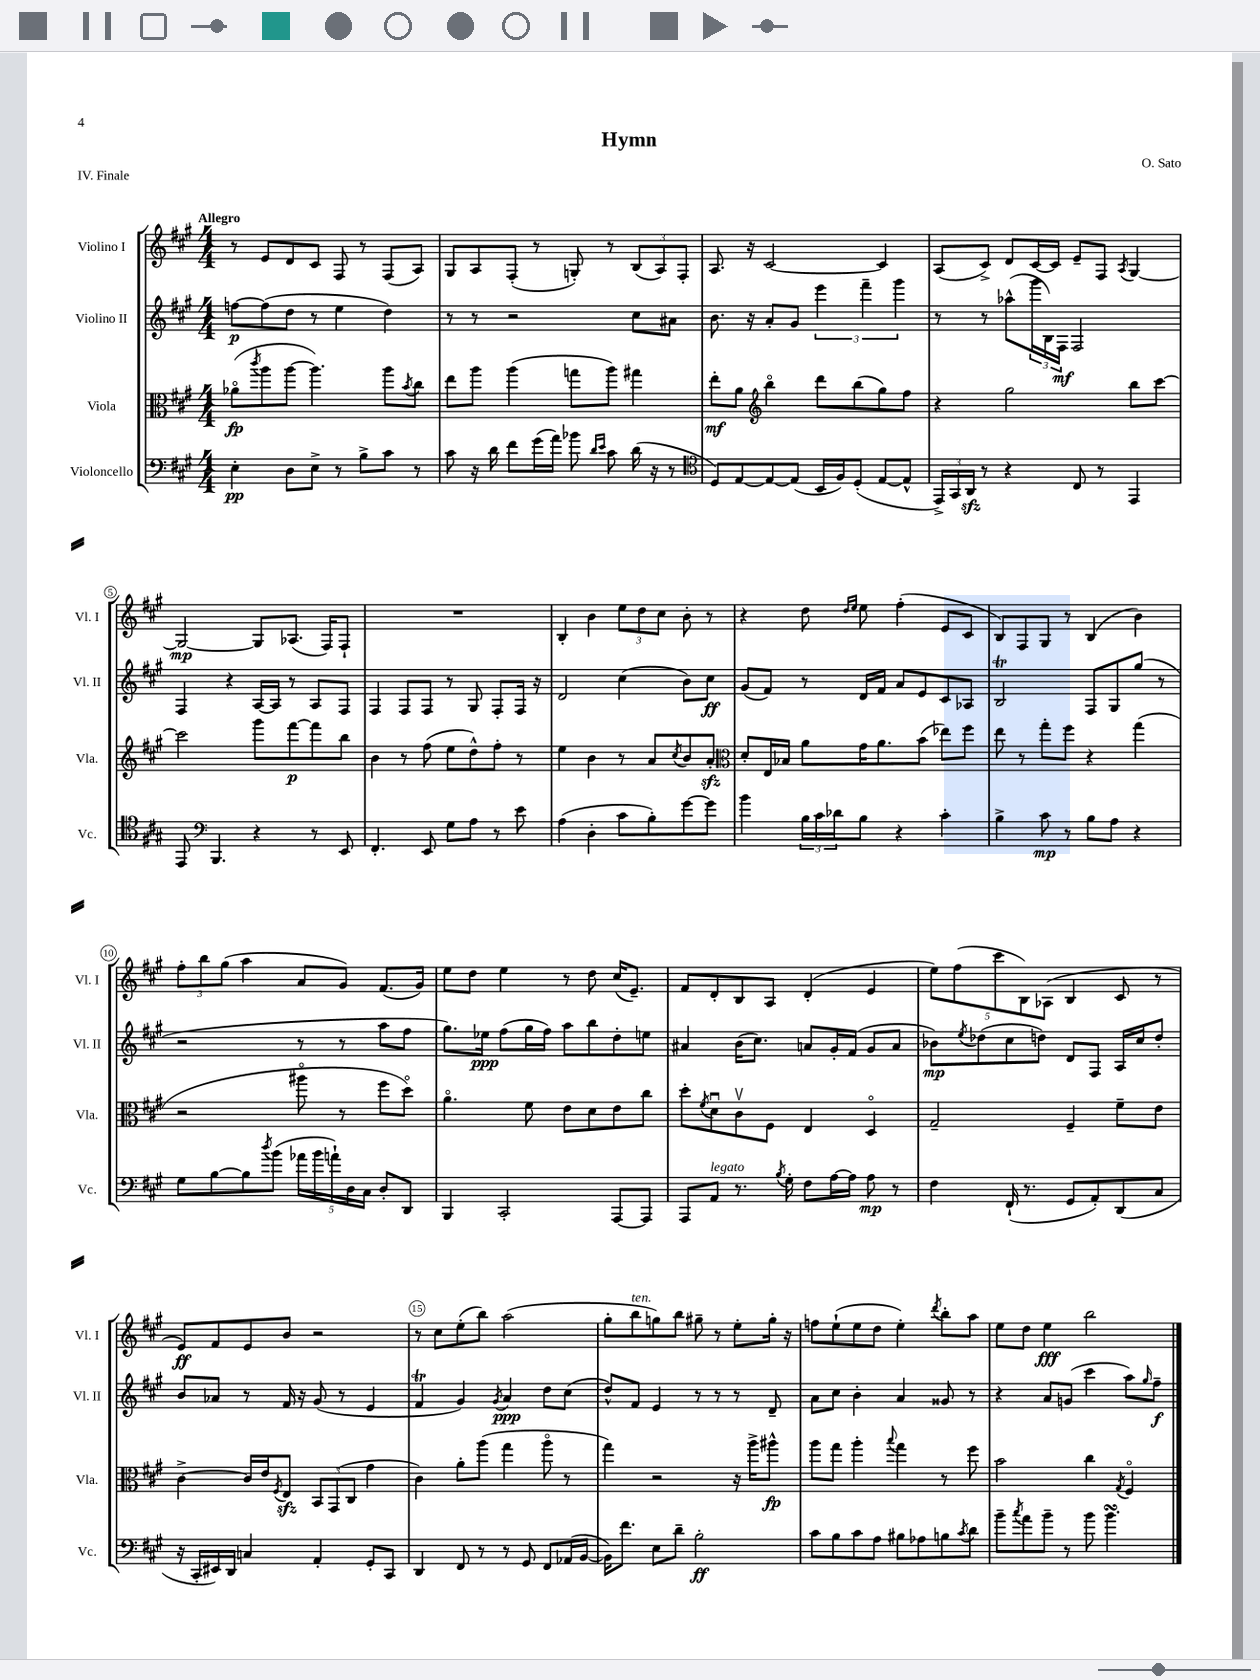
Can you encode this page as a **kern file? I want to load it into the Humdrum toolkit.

**kern	**kern	**kern	**kern
*staff4	*staff3	*staff2	*staff1
*clefF4	*clefC3	*clefG2	*clefG2
*k[f#c#g#]	*k[f#c#g#]	*k[f#c#g#]	*k[f#c#g#]
*M4/4	*M4/4	*M4/4	*M4/4
4E'	(8a-o	[8ff	8r
.	8qccc#	.	.
.	8aa	(8ff]	8e
8D	[8aa	8dd	8d
8E^	4.aa])	8r	8c#
8r	.	4ee	8F#
8B^	.	.	8r
8c#	8aa	4dd)	(8F#
.	8qb	.	.
8r	8cc#	.	8A)
=	=	=	=
8c#	8ee	8r	8G#
16r	8aa	8r	8A
16d	.	.	.
8f#	(4aa	2r	(8F#'
(16g#	.	.	8r
16a)	.	.	.
8b-	8gg	.	8G')
16qqd	.	.	.
16qqe	.	.	.
8c#	8aa)	.	8r
(16d	4gg#	8cc#	(12B
16r	.	.	.
.	.	.	12A)
8r	.	8a#	.
.	.	.	12F#'
=	=	=	=
*clefC4	*	*	*
8D)	8ee'	8.b	8.A
[8E	8a	.	.
.	.	16r	16r
*	*clefG2	*	*
8E_	4bbo	8a'	[2c#
(8E]	.	8g#	.
16BB	8ddd	6eee	.
16F#)	.	.	.
(8D'	(8bb	.	.
.	.	6fff#~	.
[8E	8gg#)	.	4c#]
.	.	6ggg#	.
8E^^]	8ff#	.	.
=	=	=	=
24EE^)	4r	8r	(8A
24GG#	.	.	.
24AA	.	.	.
8r	.	8r	8c#^)
4r	2gg#	(8aa-^^	8d
.	.	24ggg#	[16c#
.	.	24B)	.
.	.	.	16c#]
.	.	24F#	.
8C#	.	2F#	8e~
8r	.	.	8F#
.	.	.	8qA
4EE	8bb	.	[4G#
.	[8ccc#	.	.
=	=	=	=
8EE	2ccc#]	4F#	2G#_
*clefF4	*	*	*
4.BBB	.	.	.
.	.	4r	.
4r	8ggg#	[16A	8G#]
.	.	16A]	.
.	[8fff#	8r	(8.A-
8r	8fff#]	8A	.
.	.	.	16F#)
8EE	8bb	8F#	8F#`
=	=	=	=
4.FF#'	4b	4F#	1r
.	8r	8F#	.
8EE	(8ff#	8F#	.
8G#	8ee	8r	.
8A	8dd^^)	8G#	.
8r	8ff#'	8F#'	.
8e	8r	16F#	.
.	.	16r	.
=	=	=	=
(4A	4ee	2d	4B'
4D'	4b	.	4b
8c#	8r	(4cc#	12ee
.	.	.	12dd
8B')	8a	.	.
.	.	.	12cc#
.	8qcc#	.	.
[8g#	8b	8b)	8b'
8g#]	8a'	8cc#	8r
=	=	=	=
*	*clefC3	*	*
4b	8d'	(8g#	4r
.	16E	8f#)	.
.	16B-	.	.
24B	8a	8r	8dd
24c#	.	.	.
24d-	.	.	.
.	.	.	16qqdd
.	.	.	16qqee
8B	16g#	16d	8ee
.	8.a	16f#	.
4r	.	8a	(4ff#'
.	(8b	8e	.
4c#'	8ee-)	8c#	8e
.	8ff#	8A-	8c#
=	=	=	=
4B^	8ee	2B	8B)
.	8r	.	8F#
8c#	8gg#'	.	8G#
8r	8ff#	.	8r
8B	4r	8F#	(4B
8A	.	8G#	.
4r	(4gg#	(8gg#	4b)
.	.	8r	.
=	=	=	=
8G#	2r	2r	12ff#'
.	.	.	12bb
[8B	.	.	.
.	.	.	(12gg#
8B]	.	.	4aa
8qdd	.	.	.
(8b	.	.	.
20a-	8aa#o	8r	8a
20b	.	.	.
20a`)	.	.	.
.	8r	8r	8g#)
20D	.	.	.
20C#	.	.	.
8D'	8ff#	8aa	(8.f#
8DD	8ddo)	8ff#	.
.	.	.	16g#)
=	=	=	=
4BBB	4.ao	8.gg#)	8ee
.	.	.	8dd
.	.	16ee-	.
2CC#'	.	(8ff#	4ee
.	8f#	16gg#	.
.	.	16ff#)	.
.	8e	8aa	8r
.	8d	8bb	8dd
[8AAA	8e	8dd'	(16cc#
.	.	.	8.e~)
8AAA]	8cc#	8ee	.
=	=	=	=
8AAA	8dd'	4a#	8f#
.	8qf#	.	.
8AA	8du	.	8d'
8.r	8c#v	(16b	8B
.	.	8.cc#)	.
.	8F#	.	8A
8qB	.	.	.
16G#'	.	.	.
8F#	4E	8a	(4d'
[16A	.	16g#'	.
16A]	.	(16f#	.
8A	4Do	8g#	4e
8r	.	8a	.
=	=	=	=
4F#	2G#~	8b-)	10ee)
.	.	.	(10ff#
.	.	8qee	.
.	.	(8dd-	.
.	.	.	10ccc#
(16FF#`	.	8cc#	.
.	.	.	10B)
8.r	.	.	.
.	.	8dd)	.
.	.	.	(10A-
8GG#	4F#~	8d	4B
8AA')	.	8F#	.
(8DD	8f#~	16A	8c#
.	.	16cc#	.
8C#	8e	8dd'	8r
=	=	=	=
16r	[4c#^	8b	8e)
16CC#'	.	.	.
16EE#)	.	8a-	8f#
16DD	.	.	.
4C	16c#]	8r	8e
.	16e	.	.
.	8qF#	.	.
.	8E	16f#	8b
.	.	16r	.
4AA'	12BB	(8g#	2r
.	(12GG#	.	.
.	.	8r	.
.	12C#	.	.
8GG#'	4g#	4e	.
8CC#	.	.	.
=	=	=	=
4DD	4c#)	4f#	8r
.	.	.	8cc#
8FF#	8a'	4g#)	(8ee'
8r	(8aa	.	8bb)
.	.	8qg#	.
8r	4gg#	4a	(2aa
8GG#	.	.	.
8FF#	8aao	8dd	.
(16AA-	8r	(8cc#	.
[16BB	.	.	.
=	=	=	=
16BB])	4gg#)	8dd^^)	8gg#'
8.f#	.	.	.
.	.	8f#	8bb
8E	2r	4e	8gg)
8d~	.	.	8bb
2B'	.	8r	8gg#~
.	.	8r	8r
.	16r	8r	8ee'
.	16aa^	.	.
.	8aa#^^	8d~	16gg#'
.	.	.	16r
=	=	=	=
8c#	8aa	8a	8ff
8B	8gg#	8cc#	(8ee`
8c#	4aa'	4b'	8ee
8A	.	.	8dd
.	8qqbb	.	.
8B#	4gg#	4a	4ee')
8A-	.	.	.
.	.	.	8qddd
8B	8r	8g##	8bb'
8qc#	.	.	.
8d	8ff#	8r	8aa
=	=	=	=
8b~	2b	4r	8ee
8qcc#	.	.	.
8a	.	.	8dd
8b~	.	8a	4ee
8r	.	(8g	.
8b	4cc#	4ccc#	2bb
4.b	.	.	.
.	8qG#	.	.
.	4F#o	8aa)	.
.	.	16qqgg#	.
.	.	8ff#~	.
==	==	==	==
*-	*-	*-	*-
